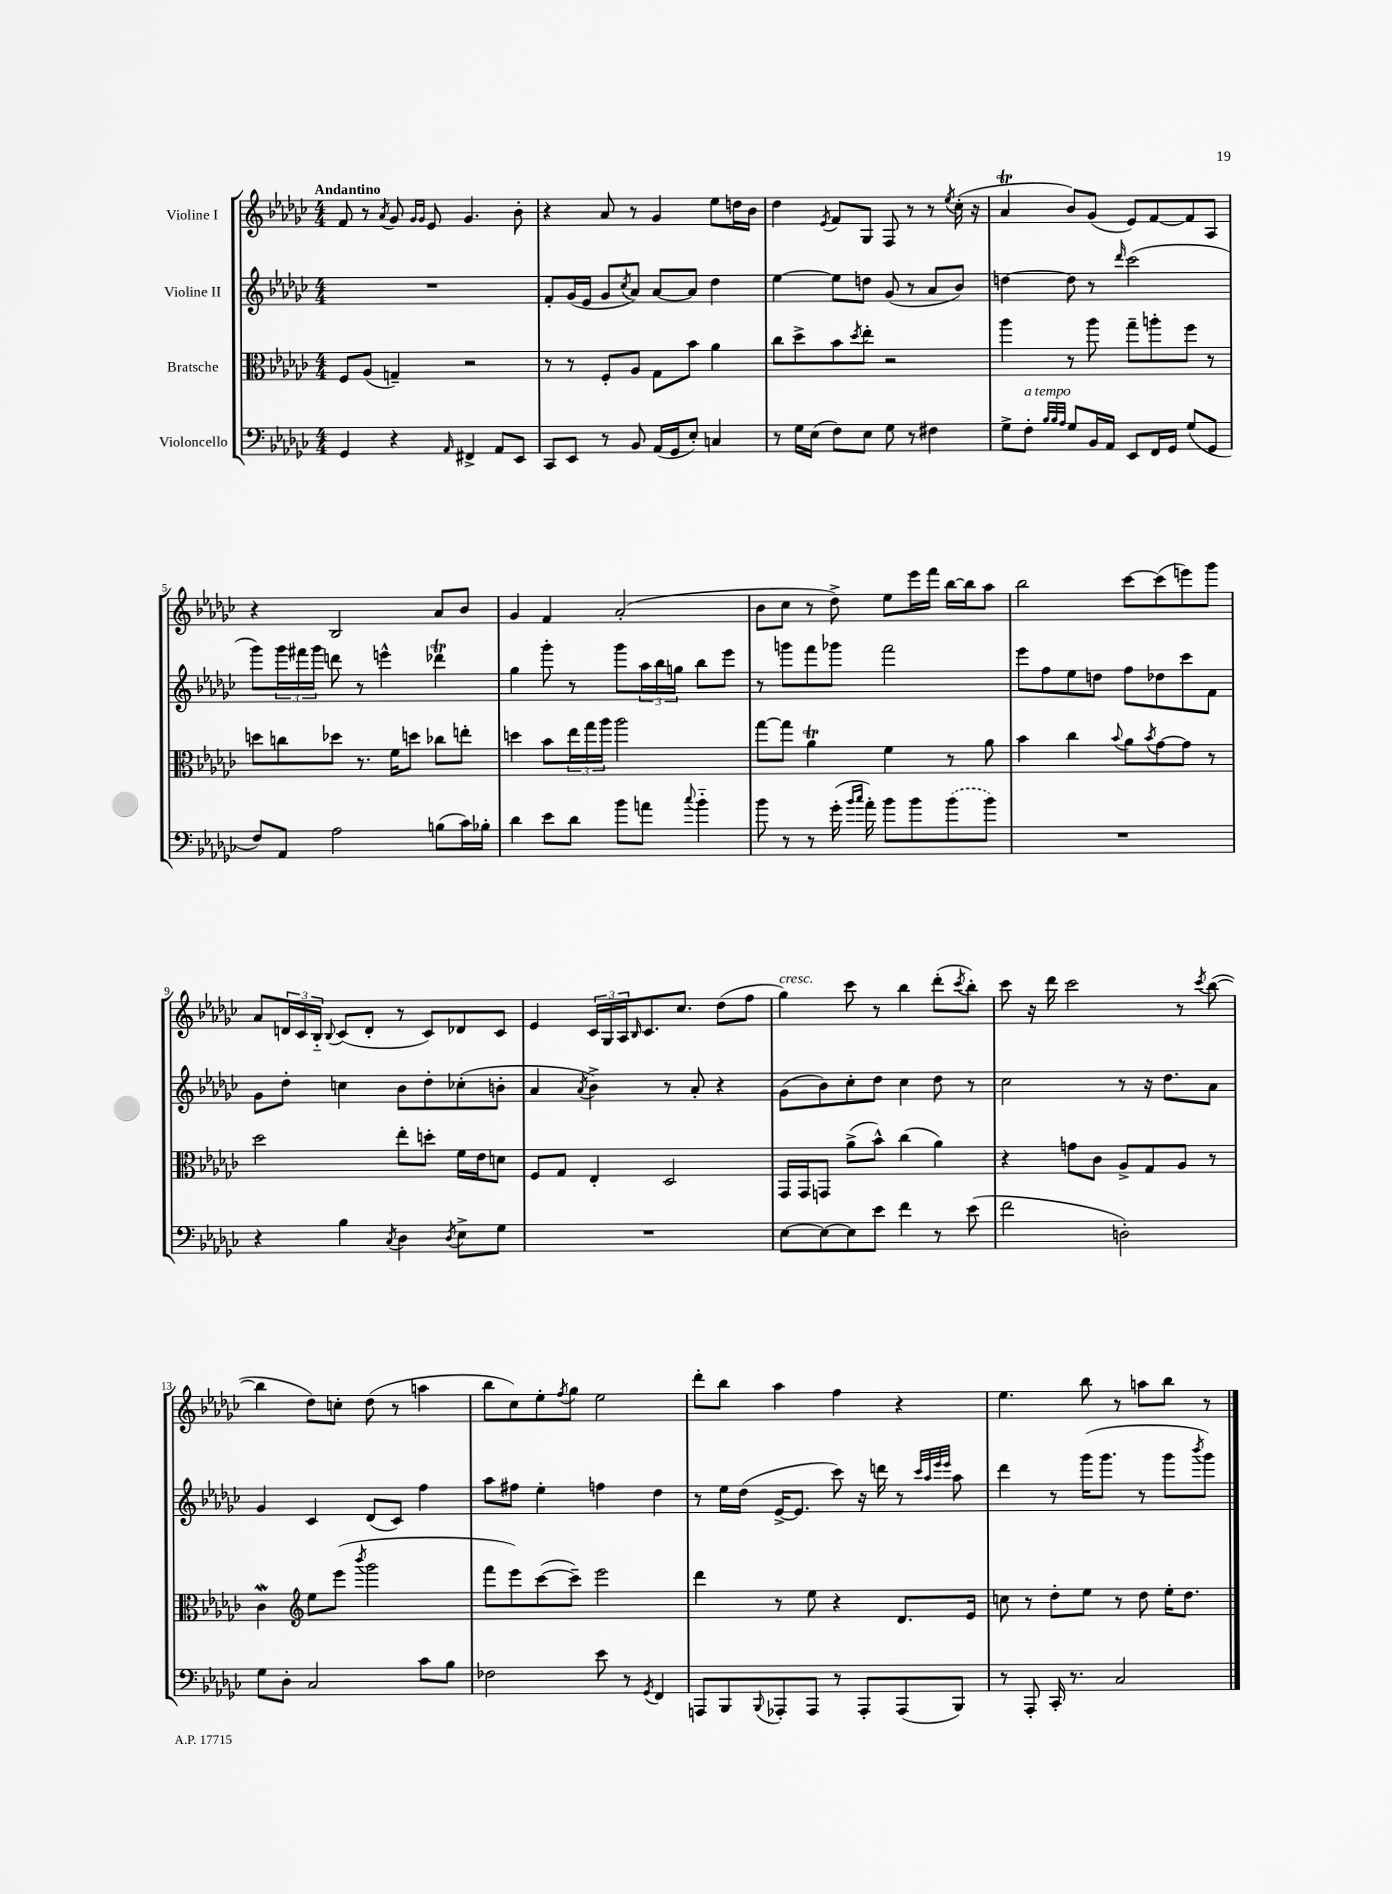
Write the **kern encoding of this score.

**kern	**kern	**kern	**kern
*staff4	*staff3	*staff2	*staff1
*clefF4	*clefC3	*clefG2	*clefG2
*k[b-e-a-d-g-c-]	*k[b-e-a-d-g-c-]	*k[b-e-a-d-g-c-]	*k[b-e-a-d-g-c-]
*M4/4	*M4/4	*M4/4	*M4/4
4GG-	8F	1r	8f
.	(8A-	.	8r
.	.	.	8qa-
4r	4G~)	.	8g-
.	.	.	16qqg-
.	.	.	16qqg-
.	.	.	8e-
16qqAA-	.	.	.
4FF#^	2r	.	4.g-
8AA-	.	.	.
8EE-	.	.	8b-'
=	=	=	=
8CC-	8r	8f'	4r
8EE-	8r	(16g-	.
.	.	16e-	.
8r	8F'	8g-	8a-
.	.	8qcc-	.
8BB-	8A-	8a-)	8r
(16AA-	8G-	[8a-	4g-
16GG-	.	.	.
8E-')	8b-	8a-]	.
4C	4a-	4dd-	8ee-
.	.	.	16dd
.	.	.	16b-
=	=	=	=
8r	8cc-	[4ee-	4dd-
16G-	8dd-^	.	.
(16E-	.	.	.
.	.	.	8qe-
8F)	8b-	8ee-]	8f
.	8qdd-	.	.
8E-	8ee-'	8dd	8G-
8G-	2r	(8g-	8F
8r	.	8r	8r
4F#	.	8a-	8r
.	.	.	8qee-
.	.	8b-)	(16cc-'
.	.	.	16r
=	=	=	=
8G-^	4aa-	[4dd	4a-
8F'	.	.	.
32qqB-	.	.	.
32qqB-	.	.	.
32qqA-	.	.	.
8G-	8r	8dd]	8b-)
16BB-	8aa-	8r	(8g-
16AA-	.	.	.
.	.	16qqddd-	.
8EE-	8gg-~	(2ccc-	8e-)
16FF	8aa'	.	[8f
16GG-	.	.	.
(8G-	8ff	.	8f]
8GG-	8r	.	8A-
=	=	=	=
8F)	8dd	8ggg-)	4r
8AA-	8cc	24ggg-	.
.	.	24fff#	.
.	.	24ggg-	.
2A-	8dd-	8ddd	2B-
.	8.r	8r	.
.	.	4eee^^	.
.	16f	.	.
.	8dd	.	.
(8B	8cc-	4ddd-	8a-
16c-)	8ee'	.	8b-
16B-'	.	.	.
=	=	=	=
4d-	4dd	4gg-	4g-
8e-	8b-	8ggg-'	4f
8d-	24ee-	8r	.
.	24gg-	.	.
.	24aa-	.	.
8b-	2aa-	8ggg-	(2a-'
8a	.	24aa-	.
.	.	24bb-	.
.	.	24gg	.
8qqcc-	.	.	.
4b-'~	.	8bb-	.
.	.	8eee-	.
=	=	=	=
8b-	[8gg-	8r	8b-
8r	8gg-]	8ggg	8cc-
8r	4a-	8fff	8r
(16g-'	.	8ggg-	8dd-^)
16qqb-	.	.	.
16qqcc-	.	.	.
16a-')	.	.	.
8b-	4f	2fff	8ee-
8b-	.	.	16eee-
.	.	.	16fff
(8b-	8r	.	[16bb-
.	.	.	16bb-]
8b-)	8a-	.	8aa-
=	=	=	=
1r	4b-	8eee-	2bb-
.	.	8ff	.
.	4cc-	8ee-	.
.	.	8dd	.
.	8qqb-	.	.
.	8a-	8ff	[8ccc-
.	8qb-	.	.
.	[8g-	8dd-	(8ccc-]
.	8g-]	8ccc-	8eee)
.	8r	8f	8ggg-
=	=	=	=
4r	2dd-	8g-	8a-
.	.	8dd-'	24d
.	.	.	24c-
.	.	.	24B-'~
.	.	.	8qqB-
4B-	.	4cc	(8c-
.	.	.	8d'
8qC-	.	.	.
4D-	8ee-'	8b-	8r
.	8dd'	8dd-'	8c-)
8qD-	.	.	.
8E-^	16f	(8cc-'	8d-
.	16e-	.	.
8G-	8d	8b'	8c-
=	=	=	=
1r	8F	4a-	4e-
.	8G-	.	.
.	.	8qa-	.
.	4E-'	4b-^)	24c-
.	.	.	24G-
.	.	.	24A-
.	.	.	16qqB-
.	.	.	8.c-
.	2D-	8r	.
.	.	.	8.cc-
.	.	8a-'	.
.	.	4r	(8dd-
.	.	.	8ff
=	=	=	=
[8E-	16GG-	(8g-	4gg-)
.	16GG-	.	.
8E-_	8GG	8b-)	.
8E-]	(8a-^	8cc-'	8ccc-
8e-	8b-^^)	8dd-	8r
4f	(4cc-	4cc-	4bb-
8r	4a-)	8dd-	(8ddd-'
.	.	.	8qccc-
(8e-	.	8r	8bb-')
=	=	=	=
2f	4r	2cc-	8ccc-
.	.	.	16r
.	.	.	16ddd-
.	8g	.	2ccc-
.	8c-	.	.
2D')	8A-^	8r	.
.	8G-	16r	.
.	.	8.dd-	.
.	8A-	.	8r
.	.	.	8qccc-
.	8r	8a-	([8bb-
=	=	=	=
8G-	4c-	4g-	4bb-]
8D-'	.	.	.
*	*clefG2	*	*
2C-	8ee-	4c-	8dd-)
.	(8eee-	.	8cc'
.	8qbbb-	.	.
.	2ggg-	(8d-	(8dd-
.	.	8c-)	8r
8c-	.	4ff	4aa
8B-	.	.	.
=	=	=	=
2F-	8fff	8aa-	8bb-
.	8eee-)	8ff#	8cc-)
.	([8ccc-	4ee-'	8ee-'
.	.	.	8qff
.	8ccc-~])	.	8gg-
8e-	2eee-	4ff	2ee-
8r	.	.	.
8qGG-	.	.	.
4FF	.	4dd-	.
=	=	=	=
8AAA	4ddd-	8r	8ddd-'
8BBB-	.	16ee-	8bb-
.	.	(16dd-	.
8qqBBB-	.	.	.
8AAA-'	8r	[16e-^	4aa-
.	.	8.e-]	.
8AAA-	8ee-	.	.
8r	4r	8ccc-)	4ff
8AAA-'	.	16r	.
.	.	16ddd	.
(8AAA-	8.d-	8r	4r
.	.	32qqccc-	.
.	.	32qqaa-	.
.	.	32qqeee-	.
.	.	32qqeee-	.
8BBB-)	.	8aa-	.
.	16e-	.	.
=	=	=	=
8r	8cc	4ddd-	4.ee-
8AAA-'	8r	.	.
16CC-'	8dd-'	8r	.
8.r	.	.	.
.	8ee-	(16ggg-	8bb-
.	.	8.ggg-	.
2C-	8r	.	8r
.	8dd-	8r	8aa
.	16ee-'	8ggg-	8bb-
.	8.dd-	.	.
.	.	8qbbb-	.
.	.	8ggg-)	8r
==	==	==	==
*-	*-	*-	*-
